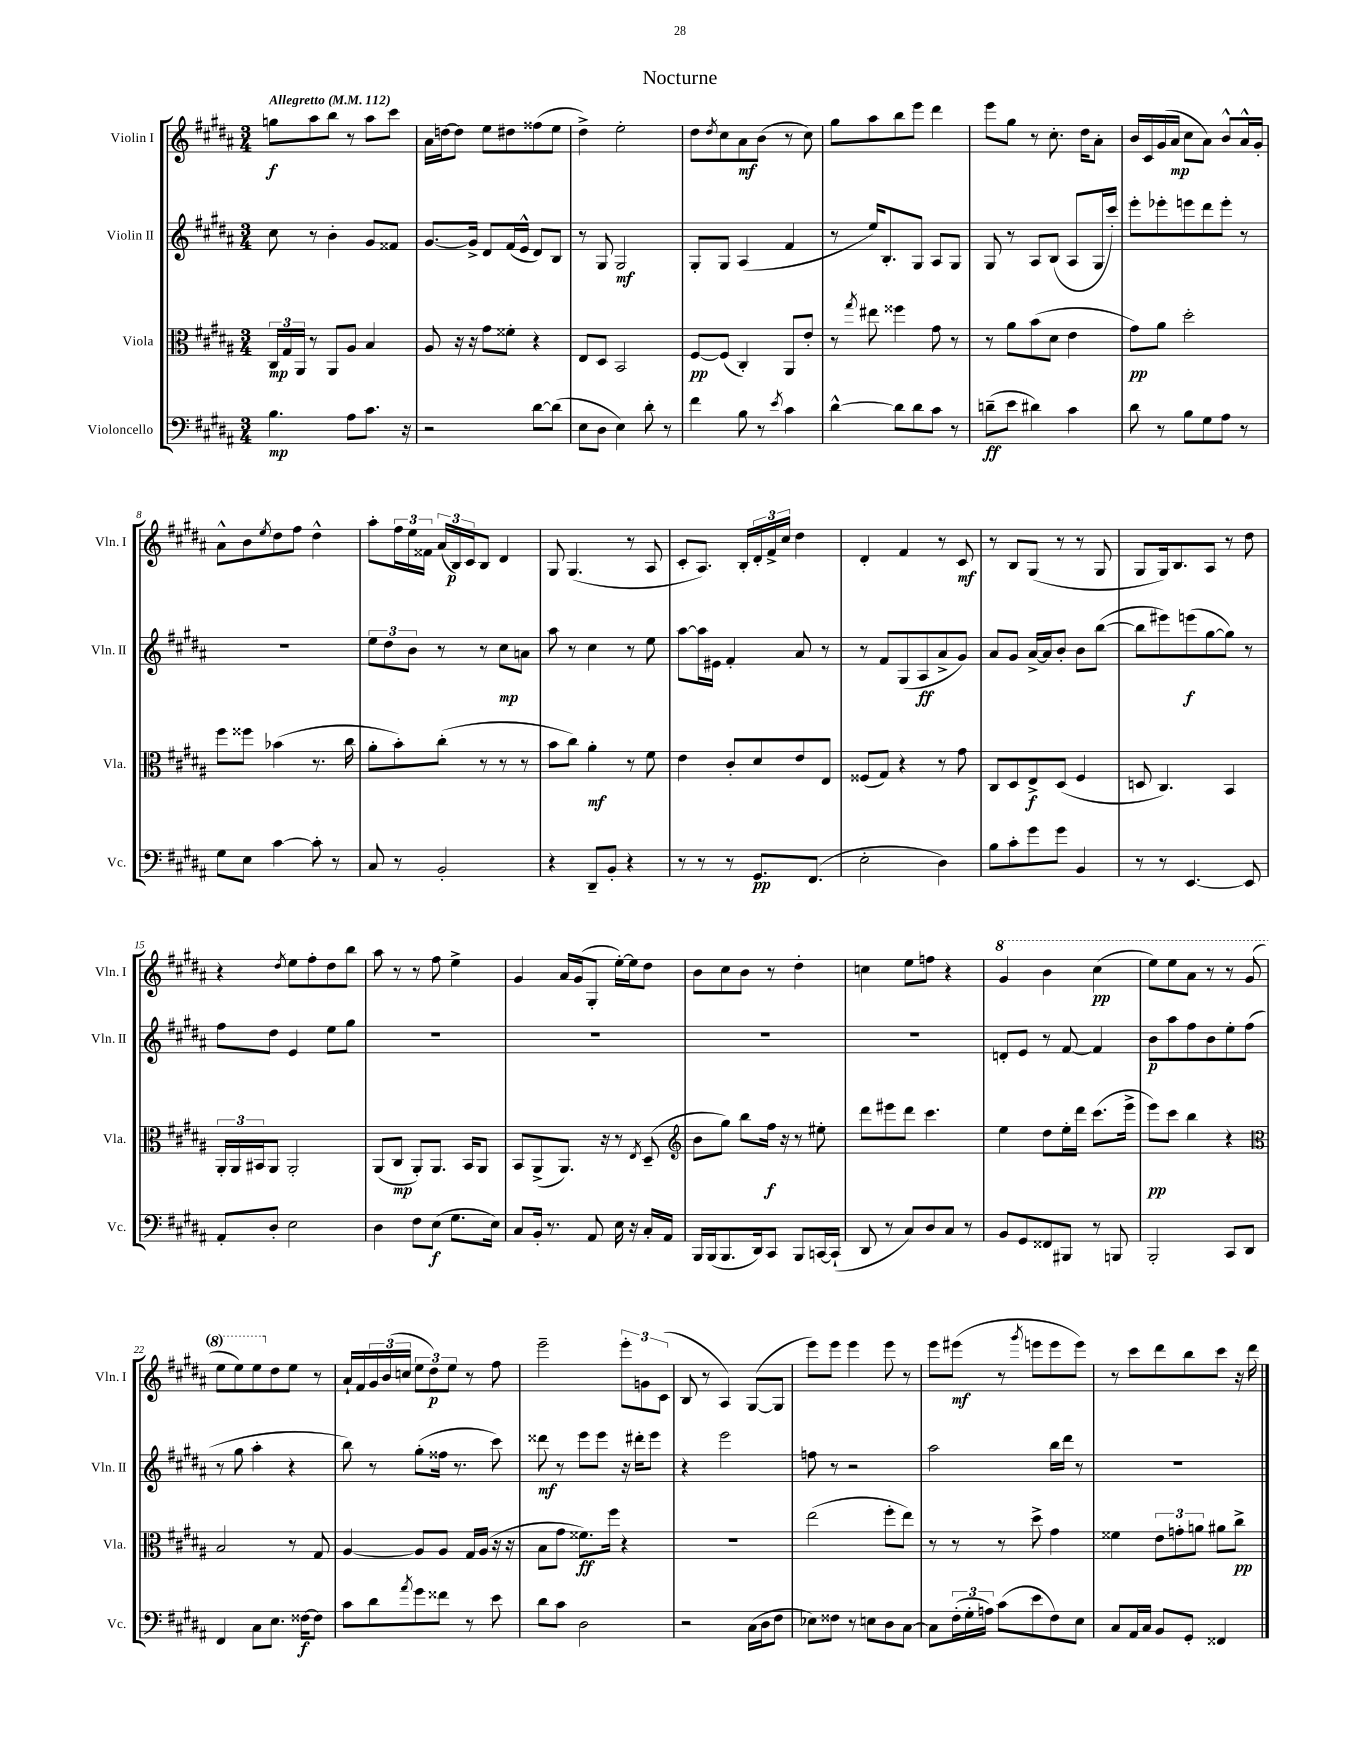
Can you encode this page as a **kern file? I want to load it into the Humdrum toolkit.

**kern	**kern	**kern	**kern
*staff4	*staff3	*staff2	*staff1
*clefF4	*clefC3	*clefG2	*clefG2
*k[f#c#g#d#a#]	*k[f#c#g#d#a#]	*k[f#c#g#d#a#]	*k[f#c#g#d#a#]
*M3/4	*M3/4	*M3/4	*M3/4
*MM112	*MM112	*MM112	*MM112
4.B	24C#	8cc#	8gg
.	24G#	.	.
.	24AA#	.	.
.	8r	8r	8aa#
.	8AA#	4b'	8bb
8A#	8A#	.	8r
8.c#	4B	8g#	8aa#
.	.	8f##	8ccc#
16r	.	.	.
=	=	=	=
2r	8A#	[8.g#	16a#
.	.	.	[16dd
.	16r	.	8dd]
.	16r	16g#^]	.
.	8g#	8d#	8ee
.	8f##'	(16f#	8dd#
.	.	16e^^	.
[8d#	4r	8d#)	(8ff##
(8d#]	.	8B	8ee
=	=	=	=
8E	8E	8r	4dd#^)
8D#	8D#	8G#	.
4E)	2BB	2G#	2ee'
8d#'	.	.	.
8r	.	.	.
=	=	=	=
4f#	[8F#	8G#'	8dd#
.	.	.	8qdd#
.	(8F#]	8G#	8cc#
8B	4C#')	(4A#	8a#
8r	.	.	(8b
8qe	.	.	.
4c#	8AA#	4f#	8r
.	8e'	.	8cc#)
=	=	=	=
[4d#^^	8r	8r	8gg#
.	8qgg#	.	.
.	8ee#	16ee)	8aa#
.	.	8.B'	.
8d#]	4ff##	.	8bb
8d#	.	8G#	8eee
8c#	8g#	8A#	4ddd#
8r	8r	8G#	.
=	=	=	=
(8d~	8r	8G#	8eee
8e	8a#	8r	8gg#
4d#)	(8b	8A#	8r
.	8d#	(8B	8.cc#'
4c#	4e	8A#	.
.	.	.	16dd#
.	.	16G#	8a#'
.	.	16ccc#')	.
=	=	=	=
8d#	8g#)	8eee'	16b
.	.	.	16c#
8r	8a#	8eee-'	(16g#
.	.	.	16a#
8B	2dd#'	8eee	8cc#
8G#	.	8ddd#	8a#)
8A#	.	8eee'	8b^^
8r	.	8r	16a#^^
.	.	.	16g#'
=	=	=	=
8G#	8ff#	2.r	8a#^^
8E	8ff##	.	8b
.	.	.	8qee
[4c#	(4b-	.	8dd#
.	.	.	8ff#
8c#']	8.r	.	4dd#^^
8r	.	.	.
.	16cc#	.	.
=	=	=	=
8C#	8a#'	12ee	8aa#'
.	.	12dd#	.
8r	8b')	.	24ff#
.	.	12b	24ee
.	.	.	24f##
2BB'	(8cc#'	8r	(24a#
.	.	.	24B)
.	.	.	24c#
.	8r	8r	8B
.	8r	8cc#	4d#
.	8r	8a	.
=	=	=	=
4r	8b	8aa#	8G#
.	8cc#)	8r	(4.G#
8DD#~	4a#'	4cc#	.
8BB'	.	.	.
4r	8r	8r	8r
.	8f#	8ee	8A#
=	=	=	=
8r	4e	[8aa#	8c#'
8r	.	16aa#]	8.A#)
.	.	16e#	.
8r	8c#'	4f#'	.
.	.	.	16B'
8.GG#	8d#	.	24d#'
.	.	.	24f#^
.	.	.	24cc#
.	8e	8a#	4dd#
(8.FF#	.	.	.
.	8E	8r	.
=	=	=	=
2E'	(8F##	8r	4d#'
.	8G#)	8f#	.
.	4r	(8G#	4f#
.	.	8A#	.
4D#)	8r	8a#^	8r
.	8g#	8g#)	8c#
=	=	=	=
8B	8C#	8a#	8r
8c#'	8D#	8g#	8B
8g#	8E^	[16a#^	(8G#
.	.	16a#]	.
8g#	(8D#	8b'	8r
4BB	4F#	8b	8r
.	.	([8bb	8G#
=	=	=	=
8r	8D	8bb]	8G#
8r	4.C#)	8eee#)	16G#)
.	.	.	8.B
[4.EE	.	(8eee	.
.	.	[8gg#	8A#
.	4BB	8gg#])	8r
8EE]	.	8r	8dd#
=	=	=	=
8AA#'	24AA#'	8ff#	4r
.	24AA#	.	.
.	24BB#	.	.
8D#'	8AA#	8dd#	.
.	.	.	8qdd#
2E	2AA#'	4e	8ee
.	.	.	8ff#'
.	.	8ee	8dd#
.	.	8gg#	8bb
=	=	=	=
4D#	(8AA#	2.r	8aa#
.	8C#	.	8r
8F#	8AA#')	.	8r
(8E	8.AA#	.	8ff#
8.G#	.	.	4ee^
.	16BB	.	.
.	8AA#	.	.
16E)	.	.	.
=	=	=	=
8C#	8BB	2.r	4g#
16BB'	(8AA#^	.	.
8.r	.	.	.
.	8.AA#)	.	16a#
.	.	.	(16g#
8AA#	.	.	8G#'
.	16r	.	.
16E	8r	.	[16ee')
16r	.	.	16ee]
.	8qE	.	.
16C#'	(8D#~	.	8dd#
16AA#	.	.	.
=	=	=	=
*	*clefG2	*	*
16BBB	8b	2.r	8b
(16BBB	.	.	.
8.BBB	8gg#)	.	8cc#
.	8bb	.	8b
16DD#)	.	.	.
8CC#	16ff#	.	8r
.	16r	.	.
8BBB	8r	.	4dd#'
[16CC	8ee#'	.	.
(16CC`]	.	.	.
=	=	=	=
8DD#	8ddd#	2.r	4cc
8r	8eee#	.	.
8C#)	8ddd#	.	8ee
8D#	4.ccc#	.	8ff
8C#	.	.	4r
8r	.	.	.
=	=	=	=
8BB	4ee	8d'	4gg#
8GG#	.	8e	.
8FF##	8dd#	8r	4bb
8BBB#	16ee'	[8f#	.
.	16ddd#	.	.
8r	(8.ccc#	4f#]	(4ccc#
8BBB	.	.	.
.	16eee^	.	.
=	=	=	=
2BBB'	8eee)	8b	8eee)
.	8ccc#	8aa#	8eee
.	4bb	8ff#	8aa#
.	.	8b	8r
8CC#	4r	8ee'	8r
8DD#	.	(8ff#	(8gg#
=	=	=	=
*	*clefC3	*	*
4FF#	2B	8r	8eee
.	.	8gg#	8eee)
8C#	.	4aa#'	8eee
8.E	.	.	8dd#
.	8r	4r	8ee
[16F##	.	.	.
8F##]	8G#	.	8r
=	=	=	=
8c#	[4A#	8bb)	16a#`
.	.	.	16f#
8d#	.	8r	24g#
.	.	.	(24b
.	.	.	24cc
8qa#	.	.	.
8g#	8A#]	(8gg#'	12ee
.	.	.	12dd#)
8f##	8A#	16ff##	.
.	.	.	12ee
.	.	8.r	.
8r	16G#	.	8r
.	(16A#	.	.
8e	16r	8ccc#)	8ff#
.	16r	.	.
=	=	=	=
8d#	8B	8ddd##	2eee~
8c#	8g#	8r	.
2D#	8.f##)	8eee	.
.	.	8eee	.
.	16ff#	.	.
.	4r	16r	12eee'
.	.	16ddd#'	.
.	.	.	12g
.	.	8eee	.
.	.	.	(12c#
=	=	=	=
2r	2.r	4r	8B
.	.	.	8r
.	.	2eee	4A#)
(16C#	.	.	([8G#
16D#	.	.	.
8F#	.	.	8G#]
=	=	=	=
8E-)	(2ee	8ff	8eee)
8F##	.	8r	8eee
8r	.	2r	4eee
8E	.	.	.
8D#	8ff#'	.	8eee
[8C#	8ee)	.	8r
=	=	=	=
8C#]	8r	2aa#	8eee
(24F#'	8r	.	(8eee#
24G#'	.	.	.
24A)	.	.	.
(8c#	8r	.	8r
.	.	.	8qggg#
8e	8dd#^	.	8eee
8F#)	4g#	16bb	8eee
.	.	16ddd#	.
8E	.	8r	8eee)
=	=	=	=
8C#	4f##	2.r	8r
16AA#	.	.	8ccc#
16C#	.	.	.
8BB	12e	.	8ddd#
.	12g'	.	.
8GG#'	.	.	8bb
.	12a	.	.
4FF##	8a#	.	8ccc#
.	8cc#^	.	16r
.	.	.	16ddd#
==	==	==	==
*-	*-	*-	*-
